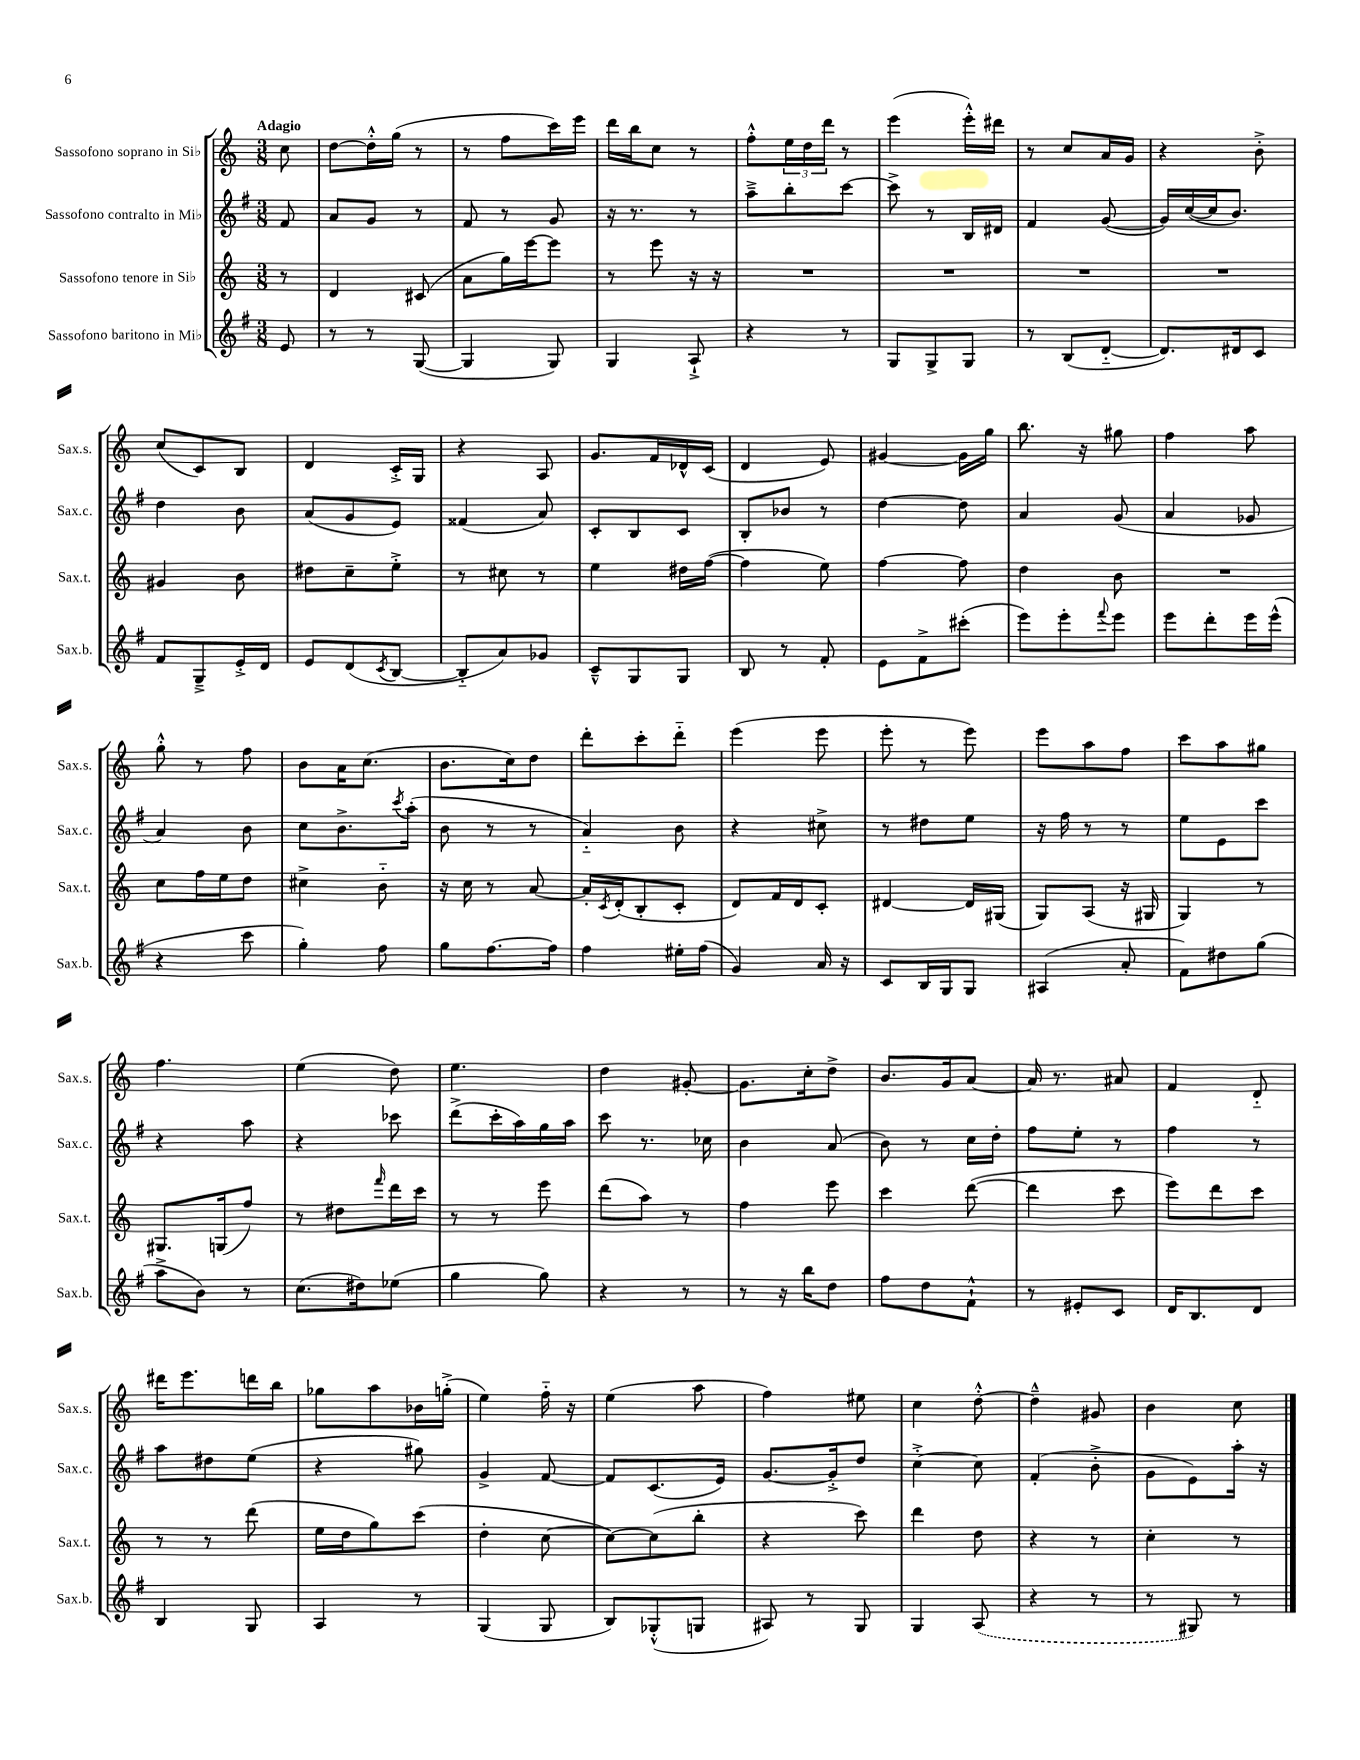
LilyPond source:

<<
\new StaffGroup <<
\new Staff = "s0" \with { instrumentName = "Sassofono soprano in Sib" shortInstrumentName = "Sax.s." } {
    \clef treble \key c \major \numericTimeSignature \time 3/8 \partial 8 \tempo "Adagio"
    c''8 |
    d''8~ d''16-.-^ g''16( r8 |
    r8 f''8 c'''16) e'''16 |
    d'''16 b''16 c''8 r8 |
    f''8-.-^ \tuplet 3/2 { e''16 d''16 d'''16 } r8 |
    e'''4( e'''16-.-^) dis'''16 |
    r8 c''8 a'16 g'16 |
    r4 b'8-.-> |
    c''8( c'8) b8 |
    d'4 c'16-.-> g16 |
    r4 a8 |
    g'8. f'16 des'16-^ c'16( |
    d'4 e'8) |
    gis'4~ gis'16 g''16 |
    b''8. r16 gis''8 |
    f''4 a''8 |
    g''8-.-^ r8 f''8 |
    b'8 a'16 c''8.( |
    b'8. c''16) d''8 |
    d'''8-. c'''8-. d'''8-_ |
    e'''4( e'''8 |
    e'''8-. r8 e'''8) |
    e'''8 a''8 f''8 |
    c'''8 a''8 gis''8 |
    f''4. |
    e''4( d''8) |
    e''4. |
    d''4 gis'8~-. |
    gis'8. c''16-. d''8-> |
    b'8. g'16 a'8~ |
    a'16 r8. ais'8 |
    f'4 d'8-_ |
    dis'''16 e'''8. d'''16 b''16 |
    ges''8 a''8 bes'16 g''16-.->( |
    e''4) f''16-_ r16 |
    e''4( a''8 |
    f''4) eis''8 |
    c''4 d''8~-.-^ |
    d''4---^ gis'8 |
    b'4 c''8 \bar "|." |
}
\new Staff = "s1" \with { instrumentName = "Sassofono contralto in Mib" shortInstrumentName = "Sax.c." } {
    \clef treble \key g \major \numericTimeSignature \time 3/8 \partial 8
    fis'8 |
    a'8 g'8 r8 |
    fis'8 r8 g'8 |
    r16 r8. r8 |
    a''8---> b''8-. c'''8~ |
    c'''8-> r8 b16 dis'16 |
    fis'4 g'8~( |
    g'16) c''16~( c''16 b'8.) |
    d''4 b'8 |
    a'8( g'8 e'8) |
    fisis'4( a'8) |
    c'8-. b8 c'8 |
    b8-. bes'8 r8 |
    d''4~ d''8 |
    a'4 g'8( |
    a'4 ges'8 |
    a'4) b'8 |
    c''8 b'8.-> \acciaccatura { c'''8 } a''16-.( |
    b'8 r8 r8 |
    a'4-_) b'8 |
    r4 cis''8-> |
    r8 dis''8 e''8 |
    r16 fis''16 r8 r8 |
    e''8 e'8 c'''8 |
    r4 a''8 |
    r4 ces'''8 |
    d'''8->( c'''16-. a''16) g''16 a''16 |
    c'''8 r8. ces''16 |
    b'4 a'8( |
    b'8) r8 c''16 d''16-. |
    fis''8 e''8-. r8 |
    fis''4 r8 |
    a''8 dis''8 e''8( |
    r4 gis''8) |
    g'4-> fis'8~ |
    fis'8 c'8.( e'16) |
    g'8.~ g'16-.-> d''8 |
    c''4~-.-> c''8 |
    fis'4-.( b'8-.-> |
    g'8 e'8) a''16-. r16 \bar "|." |
}
\new Staff = "s2" \with { instrumentName = "Sassofono tenore in Sib" shortInstrumentName = "Sax.t." } {
    \clef treble \key c \major \numericTimeSignature \time 3/8 \partial 8
    r8 |
    d'4 cis'8( |
    a'8 g''16) e'''16~ e'''8 |
    r8 e'''8 r16 r16 |
    R4. |
    R4. |
    R4. |
    R4. |
    gis'4 b'8 |
    dis''8 c''8-- e''8-.-> |
    r8 cis''8 r8 |
    e''4 dis''16 f''16~( |
    f''4 e''8) |
    f''4~ f''8 |
    d''4 b'8 |
    R4. |
    c''8 f''16 e''16 d''8 |
    cis''4-> b'8-_ |
    r16 c''16 r8 a'8~ |
    a'16-. \acciaccatura { c'8 } d'16-.( b8-. c'8-. |
    d'8) f'16 d'16 c'8-. |
    dis'4~ dis'16 gis16( |
    g8) a8( r16 gis16 |
    g4) r8 |
    gis8. g16( f''8) |
    r8 dis''8 \grace { f'''16 } d'''16 c'''16 |
    r8 r8 e'''8 |
    d'''8( a''8) r8 |
    f''4 e'''8 |
    c'''4 d'''8~( |
    d'''4 c'''8 |
    e'''8) d'''8 c'''8 |
    r8 r8 d'''8( |
    e''16 d''16 g''8) c'''8( |
    d''4-. c''8~ |
    c''8~) c''8( b''8-. |
    r4 c'''8) |
    d'''4 d''8 |
    r4 r8 |
    c''4-. r8 \bar "|." |
}
\new Staff = "s3" \with { instrumentName = "Sassofono baritono in Mib" shortInstrumentName = "Sax.b." } {
    \clef treble \key g \major \numericTimeSignature \time 3/8 \partial 8
    e'8 |
    r8 r8 g8~( |
    g4 g8) |
    g4 a8-!-> |
    r4 r8 |
    g8 g8-> g8 |
    r8 b8( d'8~-_ |
    d'8.) dis'16 c'8 |
    fis'8 g8---> e'16-.-> d'16 |
    e'8 d'8( \acciaccatura { c'8 } b8~ |
    b8-_ a'8) ges'8 |
    c'8---^ g8 g8 |
    b8 r8 fis'8-. |
    e'8 fis'8-> cis'''8-.( |
    e'''8) e'''8-. \appoggiatura { fis'''8 } e'''8 |
    e'''8 d'''8-. e'''16 e'''16-^( |
    r4 c'''8 |
    g''4-.) fis''8 |
    g''8 fis''8.~ fis''16 |
    fis''4 eis''16-. fis''16( |
    g'4) a'16 r16 |
    c'8 b16 g16 g8 |
    ais4( a'8-. |
    fis'8) dis''8 g''8( |
    a''8-> b'8) r8 |
    c''8.( dis''16) ees''8( |
    g''4 g''8) |
    r4 r8 |
    r8 r16 b''16 d''8 |
    fis''8 d''8 fis'8-!-^ |
    r8 eis'8-. c'8 |
    d'16 b8. d'8 |
    b4 g8 |
    a4 r8 |
    g4( g8 |
    b8) ges8-.-^( g8 |
    ais8) r8 g8 |
    g4 \once \slurDashed a8( |
    r4 r8 |
    r8 gis8) r8 \bar "|." |
}
>>
>>
\layout { \context { \Score \remove "Bar_number_engraver" } }
